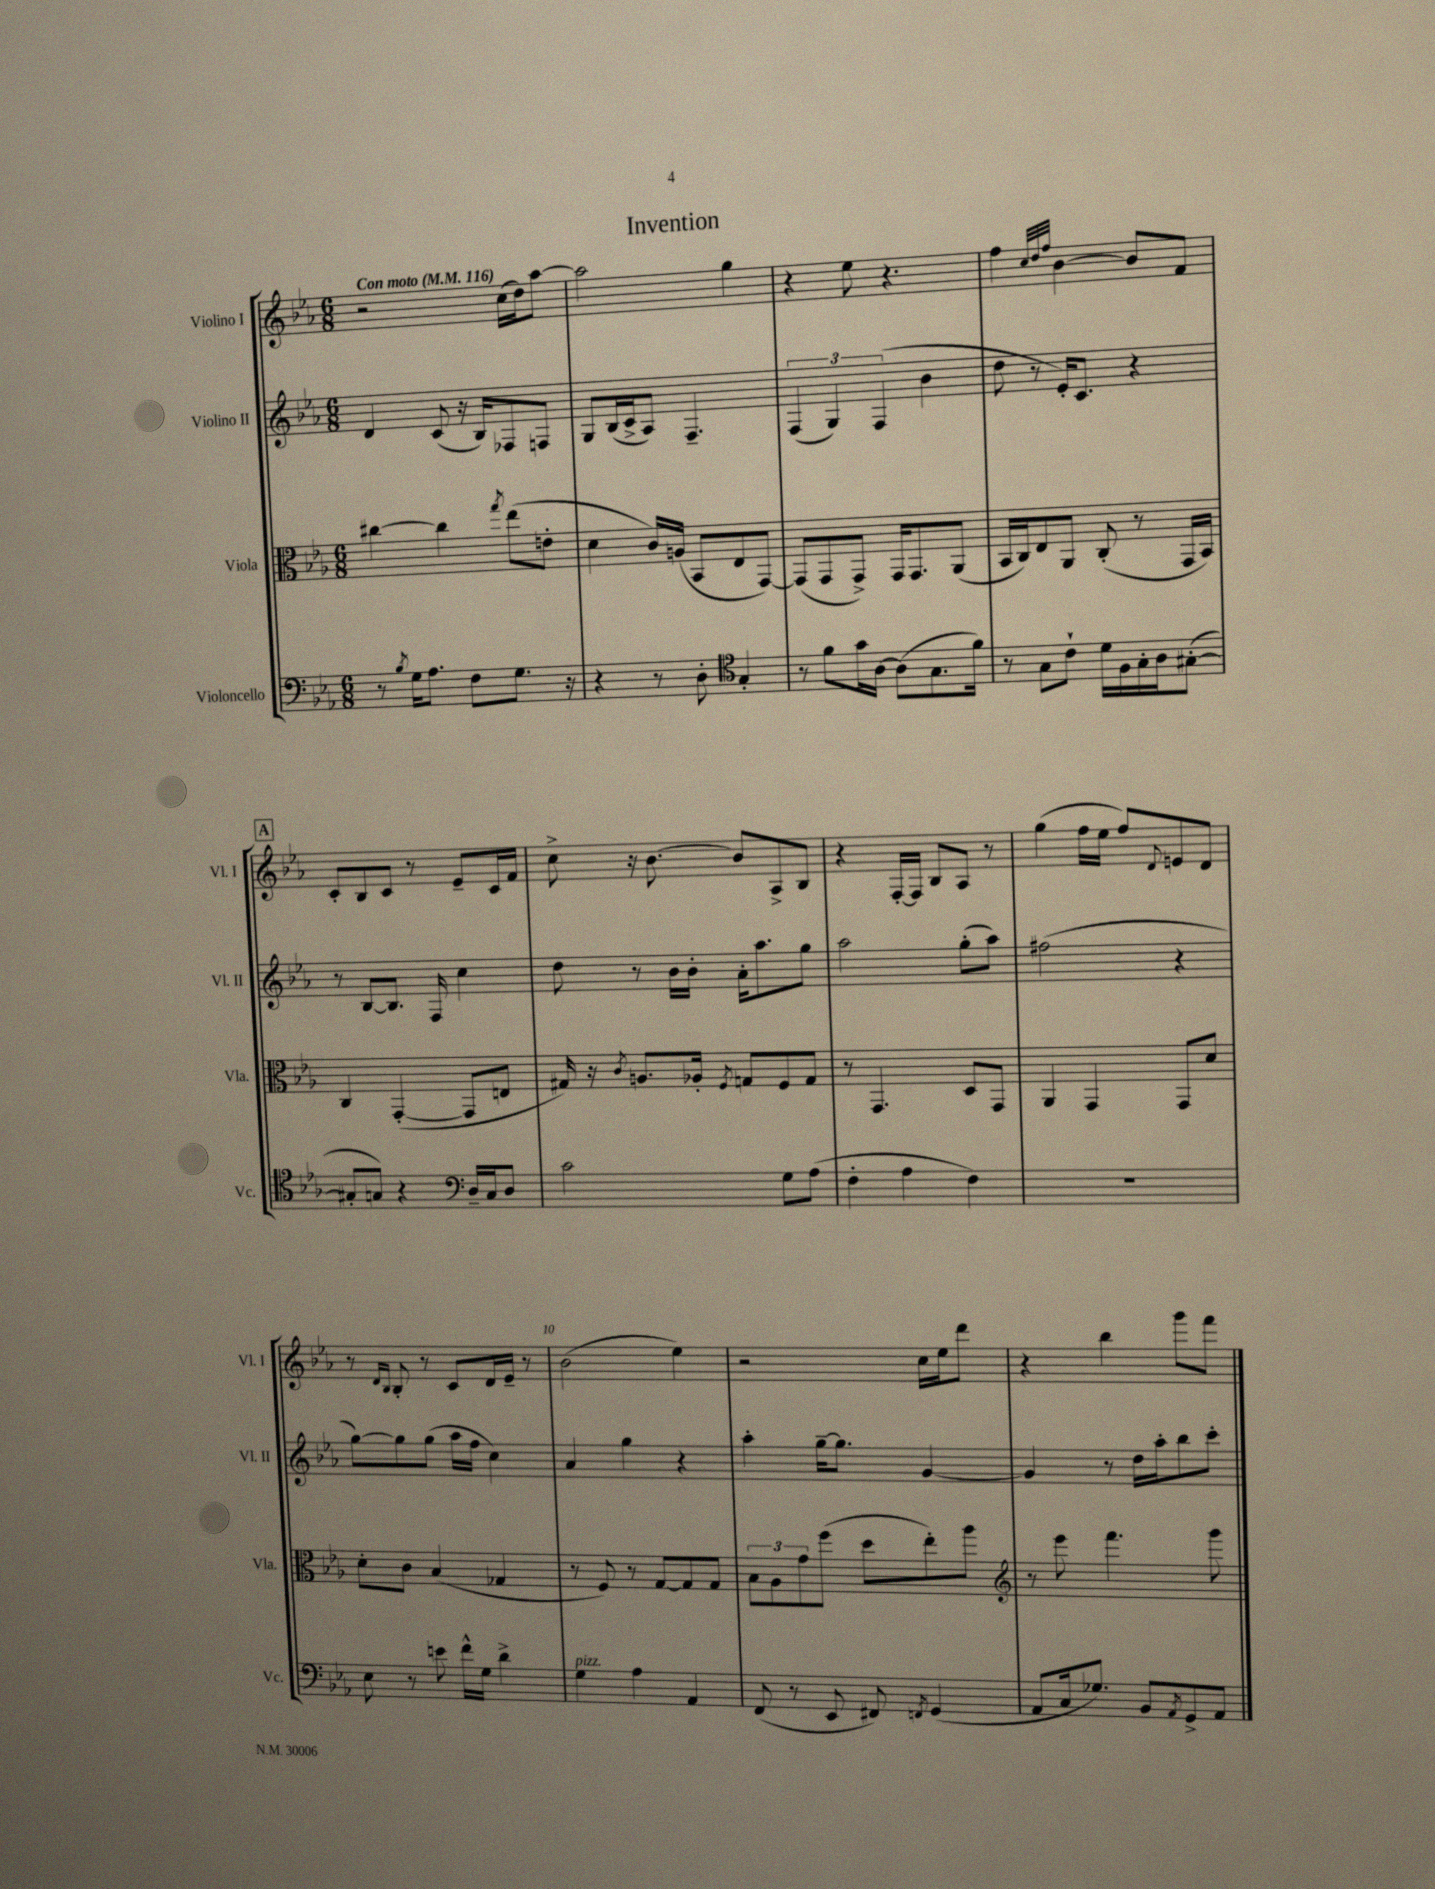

**kern	**kern	**kern	**kern
*staff4	*staff3	*staff2	*staff1
*clefF4	*clefC3	*clefG2	*clefG2
*k[b-e-a-]	*k[b-e-a-]	*k[b-e-a-]	*k[b-e-a-]
*M6/8	*M6/8	*M6/8	*M6/8
*MM116	*MM116	*MM116	*MM116
8r	[4cc#\	4d/	2r
8qB-/	.	.	.
16G\LK	.	.	.
8.A-\J	.	.	.
.	4cc#\]	(8c/	.
8F\L	.	16r	.
.	.	16B-/LK)	.
.	8qgg/	.	.
8.G\J	(8ee-\L	8F-/	(16cc\LL
.	.	.	16dd\J)
.	8e'\J	8F/J	[8aa-\J
16r	.	.	.
=	=	=	=
4r	4d\	8G/L	2aa-\]
.	.	(16B-/L	.
.	.	16c^/J	.
8r	16c/LL)	8A-/J)	.
.	(16A/JJ	.	.
8D'\	8BB-/L	4.F~/	.
*clefC4	*	*	*
4G'/	8E-/	.	4gg\
.	[8GG/J)	.	.
=	=	=	=
8r	(8GG/]L	(6F/	4r
8f\L	8GG/	.	.
.	.	6G/)	.
16g\L	8GG^/J)	.	8ee-\
[16A-\JJ	.	.	.
.	.	(6F/	.
(8A-\]L	16GG/LK	.	4.r
.	8.GG/	.	.
8.G\	.	4b-\	.
.	(8AA-/J	.	.
16f\Jk)	.	.	.
=	=	=	=
8r	16BB-/LL	8dd\	4ff\
.	16C/J)	.	.
8G\L	8E-/	8r	.
.	.	.	32qqcc/LLL
.	.	.	32qqdd/
.	.	.	32qqff/JJJ
8c`\J	8AA-/J	16e-'/LK)	[4b-\
.	.	8.c/J	.
16d\LL	(8C'/	.	.
16F\	.	.	.
16G'\	8r	4r	8b-/]L
16A-\J	.	.	.
([8G#'\J	16GG/LL	.	8f/J
.	16BB-/JJ)	.	.
=	=	=	=
8G#'/]L	4C/	8r	8c'/L
8G/J)	.	[8B-/L	8B-/
4r	([4GG'/	8.B-/]J	8c/J
.	.	.	8r
.	.	16F/	.
*clefF4	*	*	*
16D~/LL	8GG/]L	4cc\	8e-~/L
16C/J	.	.	.
8D/J	8E/J	.	16c/L
.	.	.	16f/JJ
=	=	=	=
2c\	16G#/)	8dd\	8cc^\
.	16r	.	.
.	8qc/	.	.
.	8.A/L	8r	16r
.	.	.	[8.b-\
.	.	16b-\LL	.
.	16A-'/Jk	16b-'\JJ	.
.	8qF/	.	.
.	8G/L	16a-'\LK	8b-/]L
.	.	8.aa-\	.
8G\L	8F/	.	8A-^/
(8A-\J	8G/J	8gg\J	8B-/J
=	=	=	=
4F'\	8r	2aa-\	4r
.	4.GG/	.	.
4A-\	.	.	[16F'/LL
.	.	.	16F/]JJ
.	.	.	8B-/L
4F\)	8D/L	(8gg'\L	8A-/J
.	8GG/J	8aa-\J)	8r
=	=	=	=
2.r	4AA-/	(2ff#\	(4gg\
.	4GG/	.	16ff\LL
.	.	.	16ee-\JJ
.	.	.	8ff/L)
.	.	.	8qqd/
.	8GG/L	4r	8e/
.	8d/J	.	8d/J
=	=	=	=
8E-\	8d'\L	[8gg\L)	8r
.	.	.	16qqd/LL
.	.	.	16qqB-/JJ
8r	8c\J	8gg\]	8B-'/
8e\	(4B-/	(8gg\J	8r
16f^^\LL	.	16aa-\LL	8c/L
16G\JJ	.	16ff\JJ	.
4d^\	4G-/	4cc\)	16d/L
.	.	.	16e-~/JJ
.	.	.	8r
=	=	=	=
4G\	8r	4a-/	(2b-\
.	8F/)	.	.
4A-\	8r	4gg\	.
.	[8G/L	.	.
4AA-/	8G/]	4r	4ee-\)
.	8G/J	.	.
=	=	=	=
(8FF/	12B-\L	4aa-'\	2r
.	12A-\	.	.
8r	.	.	.
.	12g\	.	.
8EE-/	(8ff\J	[16gg~\LK	.
.	.	8.gg\]J	.
8FF#/)	8dd\L	.	.
8qFF/	.	.	.
(4GG/	8ee-'\)	[4g/	16cc\LL
.	.	.	16ee-\J
.	8aa-\J	.	8ddd\J
=	=	=	=
*	*clefG2	*	*
8AA-/L	8r	4g/]	4r
16C/k	8eee-\	.	.
8.G-/J)	.	.	.
.	4.fff\	8r	4bb-\
8BB-/L	.	16dd\LL	.
.	.	16aa-'\J	.
8qAA-/	.	.	.
8GG^/	.	8bb-\	8ggg\L
8AA-/J	8ggg\	8ccc'\J	8fff\J
==	==	==	==
*-	*-	*-	*-
